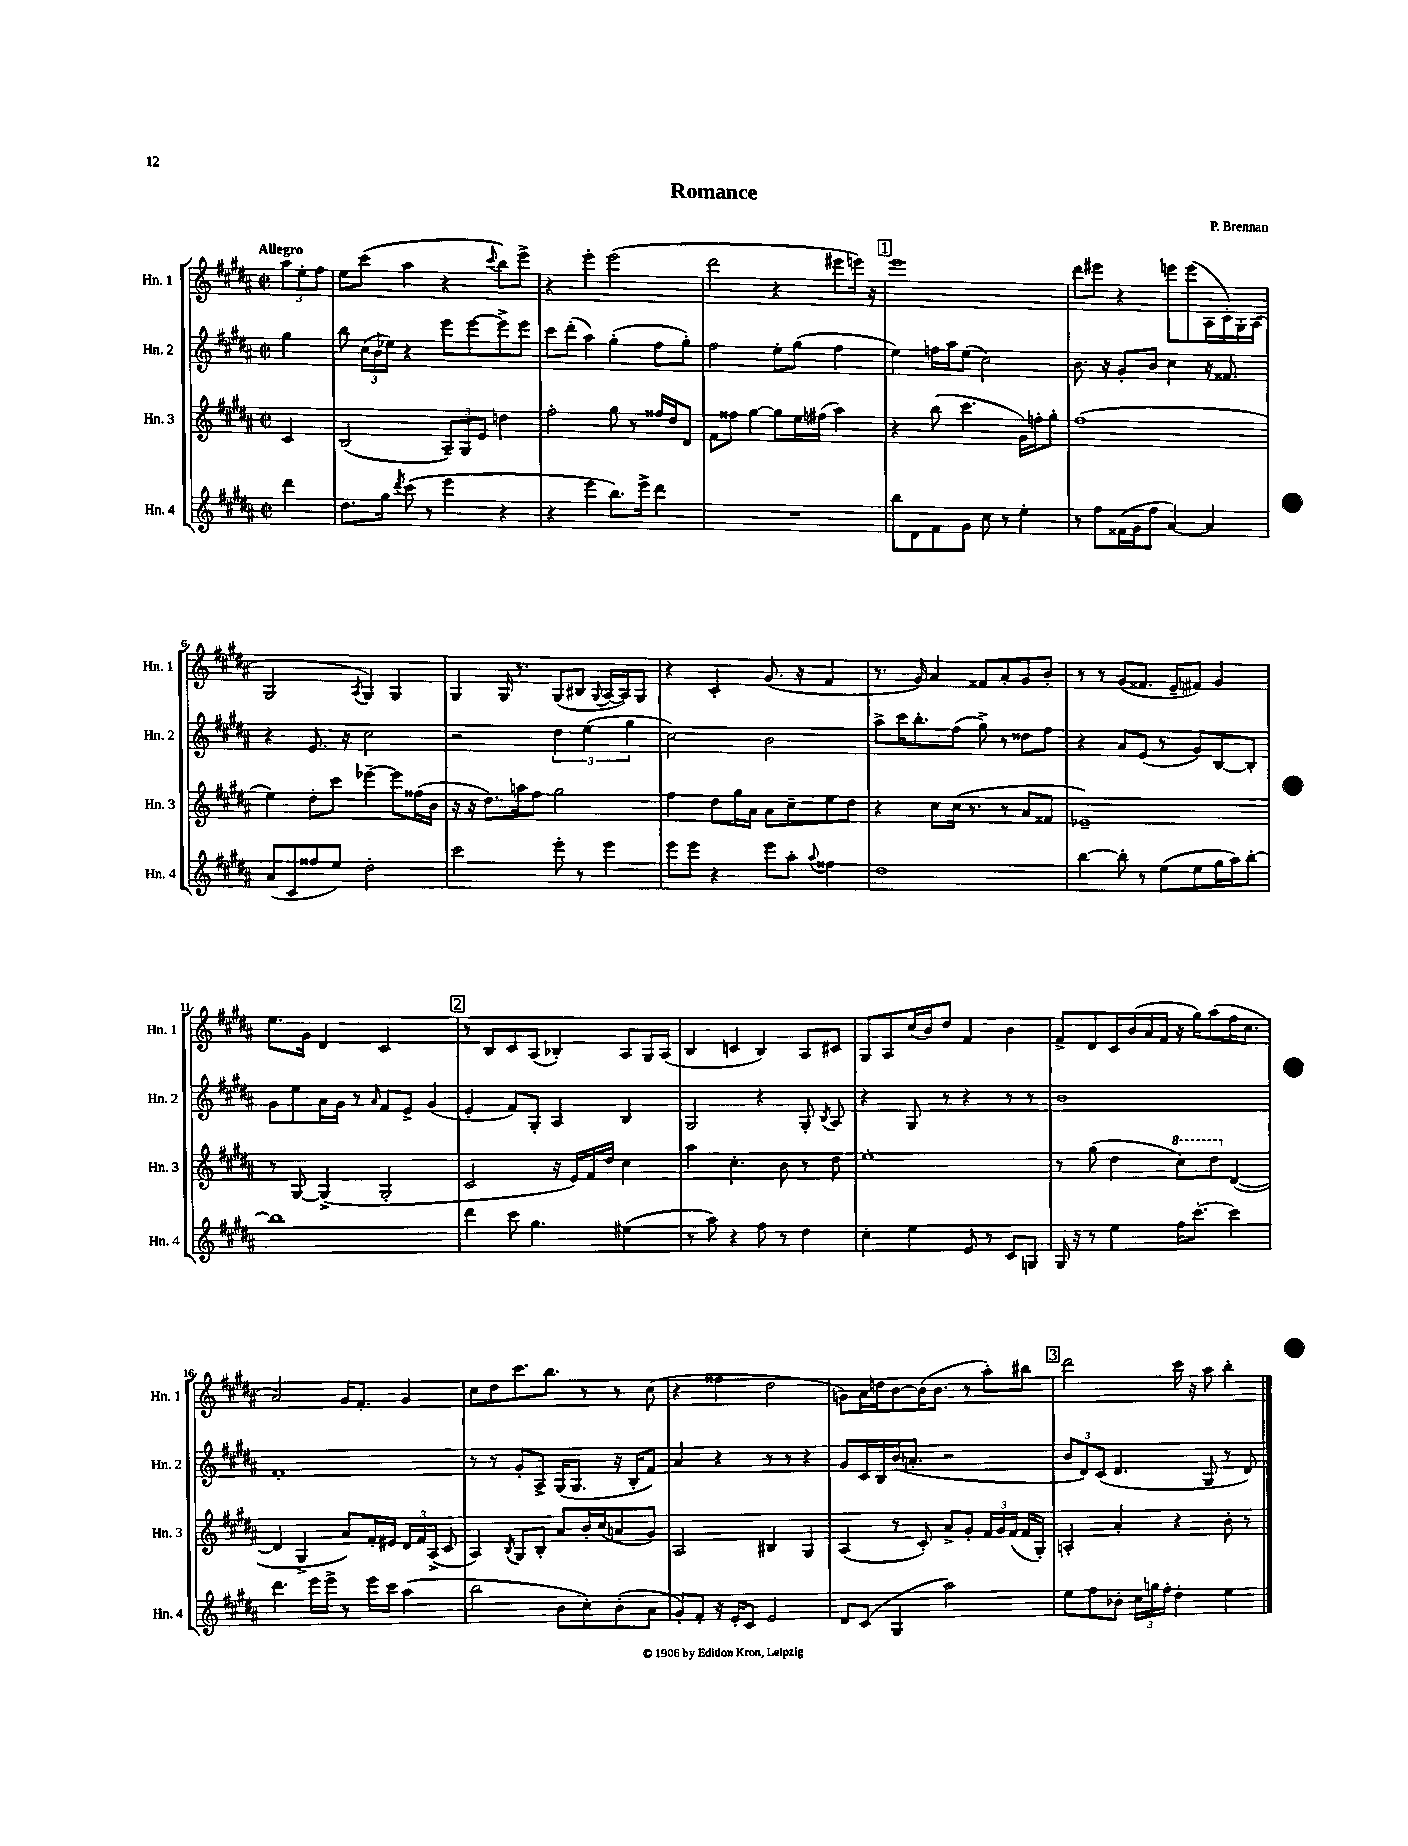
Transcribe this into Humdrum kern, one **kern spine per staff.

**kern	**kern	**kern	**kern
*part4	*part3	*part2	*part1
*staff4	*staff3	*staff2	*staff1
*I"Hn. 4	*I"Hn. 3	*I"Hn. 2	*I"Hn. 1
*I'Hn. 4	*I'Hn. 3	*I'Hn. 2	*I'Hn. 1
*clefG2	*clefG2	*clefG2	*clefG2
*k[f#c#g#d#a#]	*k[f#c#g#d#a#]	*k[f#c#g#d#a#]	*k[f#c#g#d#a#]
*M2/2	*M2/2	*M2/2	*M2/2
*met(c|)	*met(c|)	*met(c|)	*met(c|)
=	=	=	=
!	!	!	!LO:TX:a:B:t=Allegro
4ddd#\	4c#/	4gg#\	12aa#\L
.	.	.	12ee'\
.	.	.	12ff#\J
=1	=1	=1	=1
8.dd#\L	(2B/	8bb\	8ee\L
.	.	(24cc#\LL	(8ccc#\J
.	.	24b\	.
16gg#\Jk	.	.	.
.	.	24ee-X\JJ)	.
8qddd#/	.	.	.
(8ccc#\	.	4r	4aa#\
8r	.	.	.
4eee\	12A#~/L)	8eee\L	4r
.	12G#/	.	.
.	.	[8eee\	.
.	12e/J	.	.
.	.	.	8qqccc#/
4r	4ddn\	8eee^\]	8bb\L)
.	.	8eee\J	8eee^\J
=2	=2	=2	=2
4r	2ff#'\	8ccc#\L	4r
.	.	(8ddd#'\J	.
4eee\	.	4aa#\)	4eee'\
8.bb\L)	8gg#\	(4gg#'\	(2eee\
.	8r	.	.
16eee^\Jk	.	.	.
4ddd#\	16ff##X/LL	8ff#\L	.
.	16dd#/J	.	.
.	8d#/J	8gg#'\J)	.
=3	=3	=3	=3
1r	8f#\L	2ff#\	2ddd#\
.	8ff##X\J	.	.
.	[4gg#\	.	.
.	8gg#\L]	8ee'\L	4r
.	16ee\L	(8gg#\J	.
.	(16ff#X\JJ	.	.
.	4aa#\)	4ff#\	8eee#X\L
.	.	.	16eeen\Jk)
.	.	.	16r
!!LO:REH:place=s1:t=1
=4	=4	=4	=4
8bb\L	4r	4ee\)	1eee
8d#\	.	.	.
8f#\	(8bb\	16ffn\LL	.
.	.	16aa#\J	.
8g#\J	4.ccc#\	(8ee\J	.
8cc#\	.	2cc#\)	.
8r	.	.	.
4ee'\	16g#\LL)	.	.
.	16ffn'\J	.	.
.	8gg#'\J	.	.
=5	=5	=5	=5
8r	(1ff#	8.b\	8ddd#\L
8ff#\L	.	.	8eee#X\J
.	.	16r	.
(16f##X\L	.	8g#'/L	4r
16g#\J	.	.	.
8ff#\J	.	8b/J	.
[4a#/)	.	4cc#\	8eeen\L
.	.	.	(8eee\
4a#/]	.	16r	16A#\L
.	.	8.f##X/	16c#'\)
.	.	.	16G#'\
.	.	.	(16A#\JJ
!!LO:LB:g=z
=6	=6	=6	=6
(8a#/L	4ee\)	4r	2G#/
8c#/	.	.	.
8ff##X/	8dd#'\L	8.e/	.
8ee/J)	8ccc#\J	.	.
.	.	16r	.
.	.	.	8qA#/
2dd#'\	[4eee-X~\	2cc#\	4G#/)
.	8eee-\L]	.	4G#/
.	(16ff##X\L	.	.
.	16b\JJ	.	.
=7	=7	=7	=7
2ccc#\	16r	2r	4G#/
.	16r	.	.
.	8.dd#\L)	.	.
.	.	.	16G#/
.	16aan\k	.	8.r
.	8ff#\J	.	.
8eee'\	2gg#\	6dd#\	(8G#/L
8r	.	.	8B#X/J
.	.	(6ee\	.
.	.	.	8qqG#/
4eee\	.	.	[16A#/LL
.	.	.	16A#/J])
.	.	6gg#\	.
.	.	.	8G#/J
=8	=8	=8	=8
8eee\L	4ff#\	2cc#\)	4r
8eee\J	.	.	.
4r	8dd#\L	.	4c#'/
.	16gg#\L	.	.
.	16a#\JJ	.	.
8eee\L	8a#\L	2b\	(8.g#/
8aa#'\J	8cc#~\	.	.
.	.	.	16r
8qqaa#/	.	.	.
4ff##X\	8ee\	.	4f#/
.	8dd#\J	.	.
=9	=9	=9	=9
1dd#	4r	8aa#^\L	8.r
.	.	16ccc#\K	.
.	.	8.bb'\	16g#/)
.	8cc#\L	.	4a#/
.	(16cc#\Jk	(8ff#\J	.
.	8.r	.	.
.	.	8gg#^\)	8f##X/L
.	8r	8r	8a#'/
.	8a#/L	8dd##X\L	8g#/
.	8f##X/J	8ff#\J	8b'/J
=10	=10	=10	=10
[4bb\	1e-X~)	4r	8r
.	.	.	8r
8bb'\]	.	8a#/L	(8g#/L
8r	.	(8e/J	8.f##X/J
(8ee\L	.	8r	.
.	.	.	16e~/KL
8ee\	.	8g#/L)	8f#X/J)
16gg#\L	.	[8B/	4g#/
16aa#\J)	.	.	.
[8bb'\J	.	8B'/J]	.
!!LO:LB:g=z
=11	=11	=11	=11
1bb]	8r	8g#\L	8.ee\L
.	[8G#/	8ee\	.
.	.	.	16g#\Jk
.	(4G#^/]	16a#\L	4d#/
.	.	16g#\JJ	.
.	.	8r	.
.	.	16qqa#/	.
.	2G#'/	8f#/L	2c#/
.	.	8e^/J	.
.	.	(4g#/	.
!!LO:REH:place=s1:t=2
=12	=12	=12	=12
4ddd#\	2c#/	4e'/	8r
.	.	.	8B/L
8ccc#\	.	8f#/L)	8c#/
4.gg#\	.	8G#'/J	(8A#/J
.	16r	4A#/	4B-X'/)
.	16e/LL)	.	.
.	16f#/	.	.
.	16dd#/JJ	.	.
(4ee#X\	4cc#\	4B/	8A#/L
.	.	.	16G#/L
.	.	.	(16A#/JJ
=13	=13	=13	=13
8r	4aa#\	2G#/	4B/
8aa#\)	.	.	.
4r	4.cc#'\	.	4cn/
8ff#\	.	4r	4B/)
8r	8b\	.	.
4dd#\	8r	8G#'/	8A#/L
.	.	8qB/	.
.	8dd#\	8A#/	8c#X/J
=14	=14	=14	=14
4cc#'\	1ee'	4r	8G#/L
.	.	.	8A#/
4ee\	.	8G#/	(16cc#/L
.	.	.	16b/J)
.	.	8r	8dd#/J
8e/	.	4r	4f#/
8r	.	.	.
8c#/L	.	8r	4b\
8Gn/J	.	8r	.
=15	=15	=15	=15
16G#/	8r	1b	8f#^/L
16r	.	.	.
8r	(8gg#\	.	8d#/
4ee\	4dd#\	.	16c#/L
.	.	.	(16b/
.	.	.	16a#/
.	.	.	16f#/JJ
*	*8va	*	*
16ff#\KL	8ccc#\L)	.	16r
[8.ccc#'\J	.	.	16gg#\KL)
.	8ddd#\J	.	(8aa#\
*	*X8va	*	*
4ccc#\]	([4d#/	.	16ff#\K
.	.	.	8.cc#\J
!!LO:LB:g=z
=16	=16	=16	=16
4.ddd#\	4d#/]	1f#'	2a#/)
.	4G#^/	.	.
16eee\LL	.	.	.
16eee^\JJ	.	.	.
8r	8a#/L)	.	16g#/KL
.	.	.	8.f#'/J
16eee\LL	16f#'/L	.	.
16ccc#\JJ	16e#X/JJ	.	.
(4aa#\	24d#/LL	.	4g#/
.	24f#/	.	.
.	(24A#^/JJ	.	.
.	8c#/	.	.
=17	=17	=17	=17
2bb\	4A#/)	8r	8cc#\L
.	.	8r	8dd#\
.	8qB/	.	.
.	8G#/L	8g#'/L	8.ccc#\
.	8B'/J	8A#^/J	.
.	.	.	8.bb\J
8b\L	8a#/L	(16G#/KL	.
.	.	8.G#/J	.
8cc#'\)	16b'/L	.	8r
.	(16cc#/J	.	.
(8b'\	8an/	16r	8r
.	.	16B'/KL	.
8a#\J	8g#/J)	8f#/J)	(8cc#\
=18	=18	=18	=18
8g#'/L)	2A#/	4a#/	4r
8f#'/J	.	.	.
16r	.	4r	4ff##X\
16e'/KL	.	.	.
8c#/J	.	.	.
2e/	4B#X/	8r	2dd#\
.	.	8r	.
.	4G#/	4r	.
=19	=19	=19	=19
8d#/L	(4A#/	8g#/L	8gn\L)
(8c#/J	.	16c#/L	16a#\L
.	.	16B/	16ddn\J
4G#/	8r	(16b/J	[8b\
.	.	8.an'/J	.
.	8c#'/)	.	(16b\K]
.	.	.	8.b\J
2aa#\)	8a#^/L	2r	.
.	8g#'/J	.	8r
.	24f#/LL	.	8aa#'\L)
.	24g#/	.	.
.	(24f#/JJ	.	.
.	16f#/LL	.	8bb#X\J
.	16G#'/JJ)	.	.
!!LO:REH:place=s1:t=3
=20	=20	=20	=20
8ee\L	4An'/	12b/L	2ddd#\
.	.	12d#/)	.
8ff#\	.	.	.
.	.	(12c#/J	.
8b-X'\J	4a#'/	4.d#/	.
24cc#\LL	.	.	.
24ggn\	.	.	.
24ff#'\JJ	.	.	.
4dd#'\	4r	.	16ccc#\
.	.	.	16r
.	.	8G#/	8aa#\
4ee\	8b'\	8r	4bb'\
.	8r	8d#/)	.
==	==	==	==
*-	*-	*-	*-
